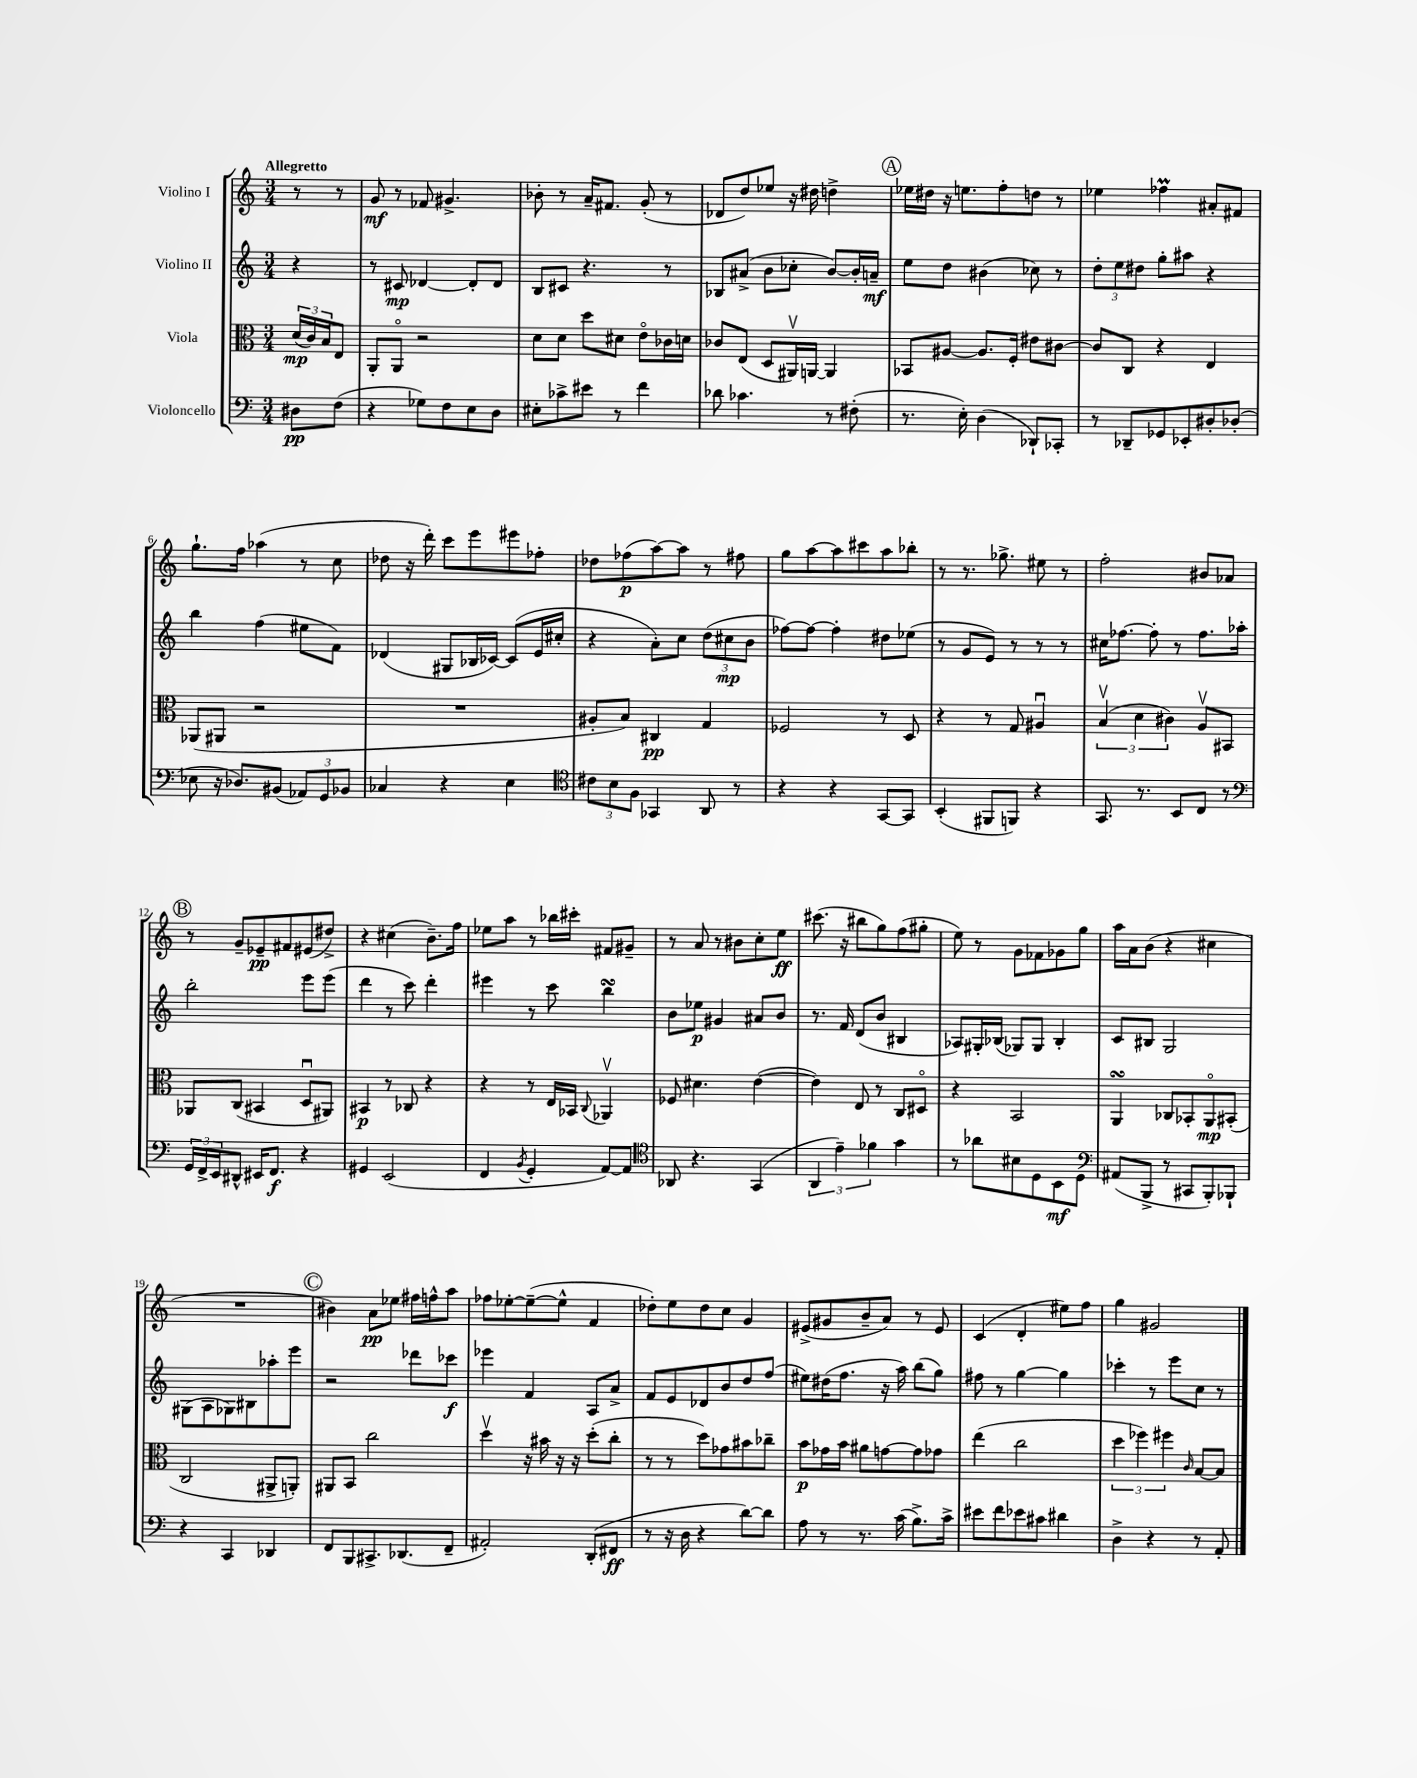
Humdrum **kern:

**kern	**kern	**kern	**kern
*staff4	*staff3	*staff2	*staff1
*clefF4	*clefC3	*clefG2	*clefG2
*k[]	*k[]	*k[]	*k[]
*M3/4	*M3/4	*M3/4	*M3/4
8D#\L	(24d/LL	4r	8r
.	24c/)	.	.
.	24B/J	.	.
(8F\J	8E/J	.	8r
=	=	=	=
4r	8AA'/L	8r	8g/
.	8AAo/J	8c#/	8r
8G-\L)	2r	[4d-/	8f-/
8F\	.	.	4.g#^/
8E\	.	8d-'/]L	.
8D\J	.	8d-/J	.
=	=	=	=
8E#'\L	8d\L	8B/L	8b-'\
8c-^\	8d\J	8c#/J	8r
8e#\J	8dd\L	4.r	16a~/LK
.	.	.	8.f#/J
8r	8d#\J	.	.
4f\	8eo\L	.	(8g'/
.	16c-\L	8r	8r
.	16d\JJ	.	.
=	=	=	=
8d-\	8c-/L	8B-/L	8d-/L
4.c-\	(8E/J	(8a#^/J	8dd/)
.	8D/L	8b\L	8ee-/J
.	16AA#v/L)	8cc-'\J	16r
.	[16AA/JJ	.	16dd#\
8r	4AA/]	[8b/L)	4dd^\
(8F#'\	.	16b'/]L	.
.	.	16a~/JJ	.
=	=	=	=
8.r	8BB-/L	8ee\L	16ee-\LL
.	.	.	16dd#\JJ
.	[8A#/J	8dd\J	16r
16E'\)	.	.	8.ee\L
(4D\	8.A#/]L	(4b#\	.
.	.	.	8ff'\
.	16F'/Jk	.	.
8DD-`/L)	8e#\L	8cc-\)	8dd\J
8CC-'/J	[8c#\J	8r	8r
=	=	=	=
8r	8c#/]L	12dd'\L	4ee-\
.	.	12ee\	.
8DD-~/L	8C/J	.	.
.	.	12dd#\J	.
8GG-/	4r	8gg'\L	4ff-\
8EE-'/	.	8aa#\J	.
8D#'/	4E/	4r	8a#'/L
(8D-'/J	.	.	8f#/J
=	=	=	=
8E-\	(8AA-/L	4bb\	8.gg`\L
16r	8AA#/J	.	.
8.D-/L)	.	.	16ff\Jk
.	2r	(4ff\	(4aa-\
(8BB#/J	.	.	.
12AA-/L)	.	8ee#\L	8r
12GG/	.	.	.
.	.	8f\J)	8cc\
12BB-/J	.	.	.
=	=	=	=
4C-/	2.r	(4d-/	8dd-\
.	.	.	16r
.	.	.	16ddd'\)
4r	.	8G#/L	8ccc\L
.	.	16B-/L	8eee\
.	.	[16c-/JJ)	.
4E\	.	(8c-/]L	8eee#\
.	.	16e/L	8ff-'\J
.	.	16cc#'/JJ	.
=	=	=	=
*clefC4	*	*	*
12c#\L	8A#'/L	4r	8dd-\L
12B\	.	.	.
.	8B/J)	.	(8ff-\
12F\J	.	.	.
4GG-/	4C#/	8a'\L)	[8aa\)
.	.	8cc\J	8aa\]J
8AA/	4G/	(12dd\L	8r
.	.	12cc#\	.
8r	.	.	8ff#\
.	.	12b\J	.
=	=	=	=
4r	2F-/	[8ff-\L)	8gg\L
.	.	8ff-\_J	[8aa\
4r	.	4ff-'\]	8aa\]
.	.	.	8ccc#\
[8GG/L	8r	8dd#\L	8aa\
8GG/]J	8D/	(8ee-\J	8bb-'\J
=	=	=	=
(4BB'/	4r	8r	8r
.	.	8g/L	8.r
8FF#/L	8r	8e/J)	.
.	.	.	8.gg-^\
8FF/J)	8G/	8r	.
4r	4A#u/	8r	8ee#\
.	.	8r	8r
=	=	=	=
8.GG/	(6Bv/	16cc#\LK	2ff'\
.	.	[8.ff-\J	.
.	6d\	.	.
8.r	.	.	.
.	.	8ff-'\]	.
.	6c#\)	.	.
8BB/L	.	8r	.
8C/J	8Av/L	8.ff-\L	8b#/L
8r	8BB#/J	.	8a-/J
.	.	16aa-'\Jk	.
=	=	=	=
*clefF4	*	*	*
24GG/LL	8AA-/L	2bb'\	8r
24FF^/	.	.	.
24EE/J	.	.	.
8DD#^^/J	(8C/J	.	8g~/L
16EE#/LK	4BB#/	.	8e-~/
8.FF/J	.	.	.
.	.	.	8f#/
4r	8Du/L	8eee\L	(8e#/
.	8AA#/J)	(8eee\J	8dd#^/J)
=	=	=	=
4GG#/	4BB#/	4ddd\	4r
(2EE/	8r	8r	(4cc#\
.	8C-/	8ccc\)	.
.	4r	4ddd'\	8.b~\L)
.	.	.	16ff\Jk
=	=	=	=
4FF/	4r	4eee#\	8ee-\L
.	.	.	8aa\J
8qBB/	.	.	.
4GG'/	8r	8r	8r
.	16E/LL	8ccc\	16bb-\LL
.	16BB-/JJ	.	16ccc#'\JJ
.	8qqC/	.	.
[8AA/L)	4AA-v/	4bb\	8f#/L
8AA/]J	.	.	8g#~/J
=	=	=	=
*clefC4	*	*	*
8AA-/	8F-/	8b\L	8r
4.r	4.d#\	8ee-\J	8a/
.	.	4g#/	8r
.	.	.	8b#\L
(4GG/	([4e\	8a#/L	8cc'\
.	.	8b/J	8ee\J
=	=	=	=
6AA/	4e\])	8.r	(8.ccc#\
6e~\)	.	.	.
.	.	16f/	16r
.	8E/	(8d/L	8bb#\L
6f-\	.	.	.
.	8r	8b/J	8gg\)
4g\	8C/L	4B#/	(8ff\
.	8D#o/J	.	8gg#'\J
=	=	=	=
8r	4r	8A-/L)	8ee\)
8a-\L	.	16G#'/L	8r
.	.	(16B-/JJ	.
8B#\	2BB/	8G-/L)	8g\L
8D\	.	8G-/J	8f-\
8BB\	.	4B-'/	8g-\
8D\J	.	.	8gg\J
=	=	=	=
*clefF4	*	*	*
(8AA#/L	4AA/	8c/L	16aa\LL
.	.	.	16a\J
8BBB^/J	.	8B#/J	(8b\J
8r	8C-/L	2G/	4r
8CC#/L	8BB-'/	.	.
8BBB'/)	8AAo/	.	4cc#\
8BBB-`/J	(8BB#'/J	.	.
=	=	=	=
4r	2C/	(8G#\L	2.r
.	.	8A\	.
4CC/	.	8G-\)	.
.	.	8B#\	.
4DD-/	8AA#^/L	8aa-'\	.
.	8AA'/J)	8eee\J	.
=	=	=	=
8FF/L	8AA#/L	2r	4b#\)
8BBB/	8BB/J	.	.
8.CC#^/	2cc\	.	8a\L
.	.	.	8ee-\J
(8.DD-/	.	.	.
.	.	8ddd-\L	16ff#\LL
.	.	.	16ff^^\J
8FF~/J	.	8ccc-\J	8aa\J
=	=	=	=
2AA#'/)	4ddv\	4eee-\	8ff-\L
.	.	.	[8ee-'\
.	16r	4f/	(8ee-~\_
.	16b#\	.	.
.	16r	.	8ee-^^\]J
.	16r	.	.
(8DD'/L	(8dd'\L	8A/L	4f/
8FF#/J	8cc'\J	8a^/J	.
=	=	=	=
8r	8r	8f/L	8dd-'\L)
16r	8r	8e/	8ee\
16D\	.	.	.
4r	8dd\L)	8d-/	8dd-\
.	8g-\	8b/	8cc\J
[8d\L)	8b#\	8dd/	4g/
8d\]J	8cc-~\J	(8ff/J	.
=	=	=	=
8A\	8b\L	8ee#\L)	(8e#^/L
8r	16g-\L	(16dd#\K	8g#/
.	16b\JJ	8.ff\J	.
8.r	8a#\L	.	8b~/
.	[8g\	16r	8a/J)
(16c\	.	16aa\)	.
8.B^\L)	8g\]	(8bb\L	8r
.	8g-\J	8gg\J)	8e#/
16c^\Jk	.	.	.
=	=	=	=
8e#\L	(4ee\	8ff#\	(4c/
8f\	.	8r	.
8e-\	2cc\	[4gg\	4d'/
8c#\J	.	.	.
4d#\	.	4gg\]	8ee#\L)
.	.	.	8ff\J
=	=	=	=
4D^\	6dd\	4ccc-'\	4gg\
.	6ff-\)	.	.
4r	.	8r	2g#/
.	6ff#\	.	.
.	.	8eee\L	.
.	16qqc/	.	.
8r	[8B/L	8cc\J	.
8AA'/	8B/]J	8r	.
==	==	==	==
*-	*-	*-	*-
